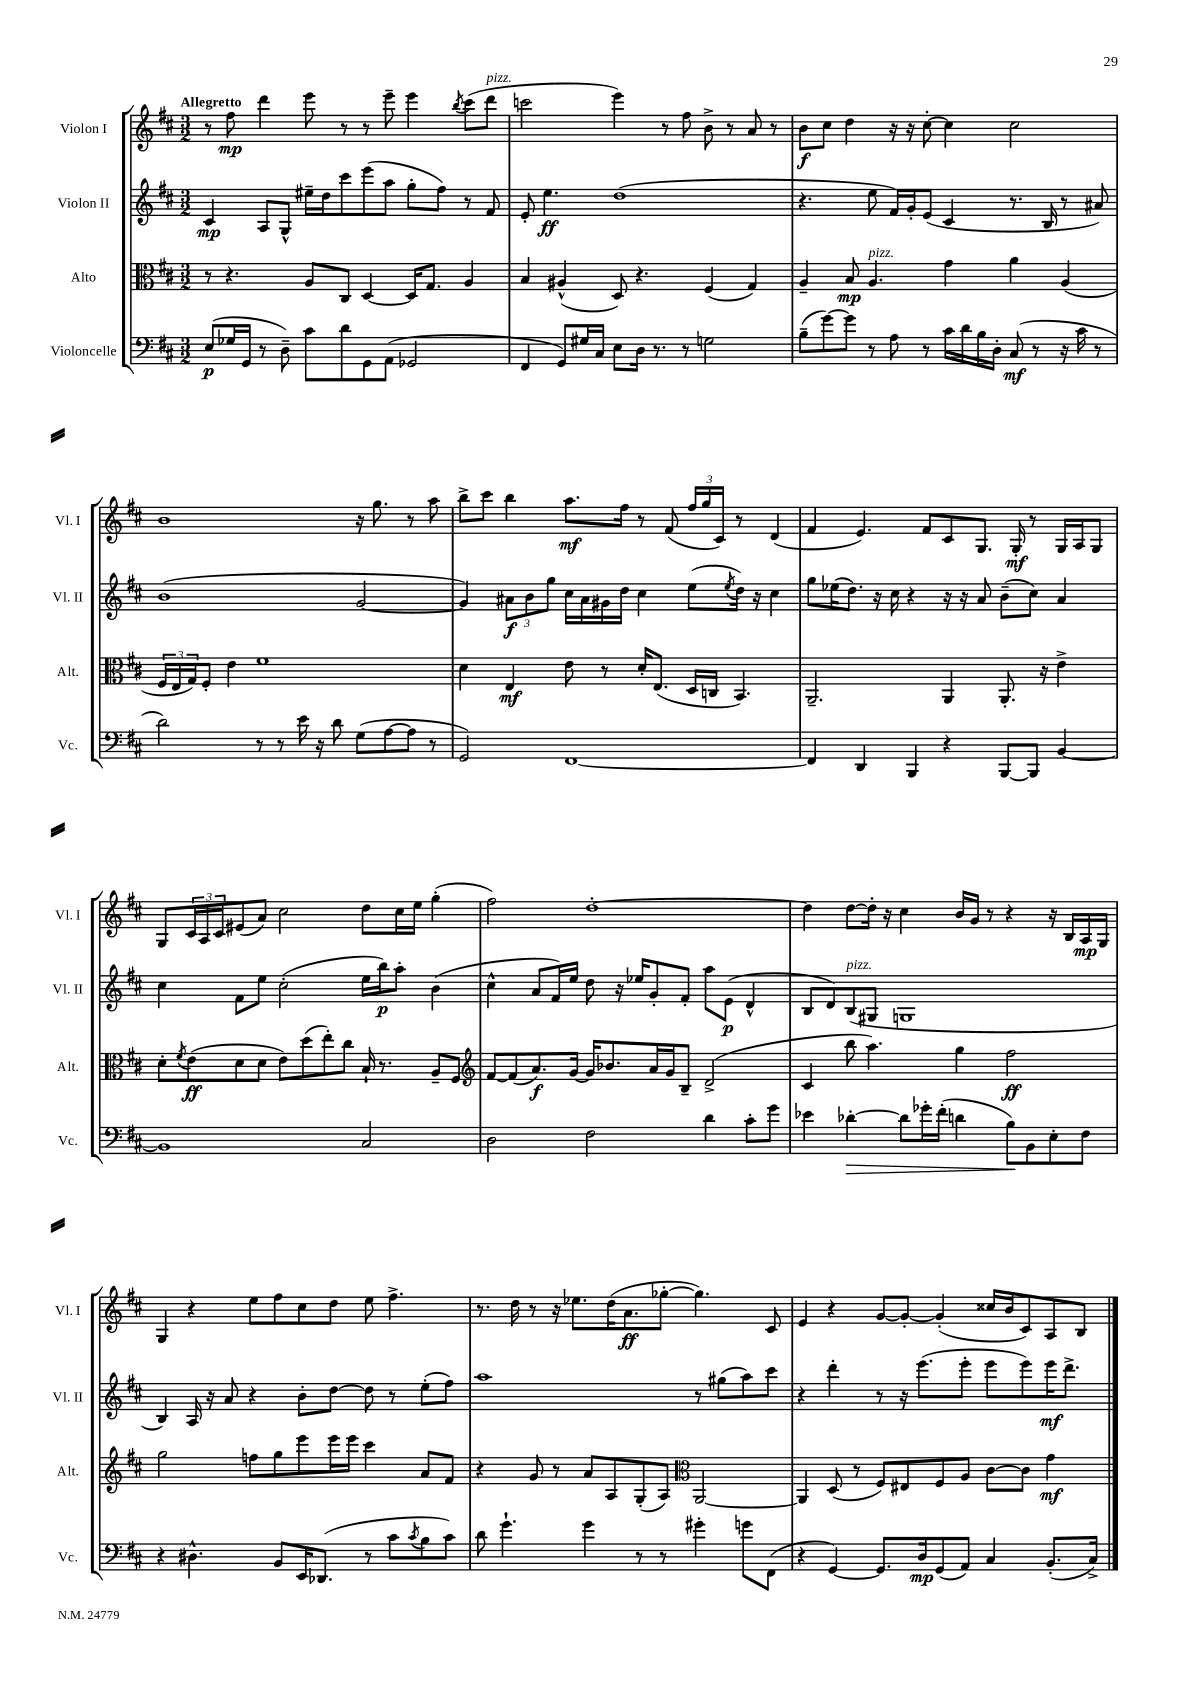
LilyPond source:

<<
\new StaffGroup <<
\new Staff = "s0" \with { instrumentName = "Violon I" shortInstrumentName = "Vl. I" } {
    \clef treble \key d \major \numericTimeSignature \time 3/2 \tempo "Allegretto"
    r8 fis''8\mp d'''4 e'''8 r8 r8 e'''8-- e'''4 \acciaccatura { b''8 } cis'''8( d'''8^\markup { \italic "pizz." } |
    c'''2 e'''4) r8 fis''8 b'8-> r8 a'8 r8 |
    b'8\f cis''8 d''4 r16 r16 cis''8~-. cis''4 cis''2 |
    b'1 r16 g''8. r8 a''8 |
    b''8-> cis'''8 b''4 a''8.\mf fis''16 r8 fis'8( \tuplet 3/2 { fis''16 g''16 cis'16) } r8 d'4( |
    fis'4 e'4.) fis'8 cis'8 g8. g16-.\mf r8 g16 a16 g8 |
    g8 \tuplet 3/2 { cis'16 a16 cis'16 } eis'8( a'8) cis''2 d''8 cis''16 e''16 g''4-.( |
    fis''2) d''1~-. |
    d''4 d''8~ d''16-. r16 cis''4 b'16 g'16 r8 r4 r16 b16 a16\mp g16 |
    g4 r4 e''8 fis''8 cis''8 d''8 e''8 fis''4.-> |
    r8. d''16 r8 r16 ees''8. d''16( a'8.\ff ges''8~-. ges''4.) cis'8 |
    e'4 r4 g'8~ g'8~-. g'4-.( cisis''16 b'16 cis'8) a8 b8 \bar "|." |
}
\new Staff = "s1" \with { instrumentName = "Violon II" shortInstrumentName = "Vl. II" } {
    \clef treble \key d \major \numericTimeSignature \time 3/2
    cis'4\mp a8 g8-^ eis''16-- d''16 cis'''8 e'''8( a''8 g''8-. fis''8) r8 fis'8 |
    e'8-. e''4.\ff d''1( |
    r4. e''8 fis'16) g'16-. e'8( cis'4 r8. b16 r8 ais'8) |
    b'1( g'2~ |
    g'4) \tuplet 3/2 { ais'8\f b'8 g''8 } cis''16 ais'16 gis'16 d''16 cis''4 e''8( \acciaccatura { e''8 } d''16) r16 cis''4 |
    g''8 ees''16( d''8.) r16 cis''16 r4 r16 r16 a'8 b'8--( cis''8) a'4 |
    cis''4 fis'8 e''8 cis''2-.( e''16 b''16\p) a''8-. b'4( |
    cis''4-^ a'8 fis'16) e''16 d''8 r16 ees''16 g'8-. fis'8-. a''8 e'8\p( d'4-^ |
    b8 d'8) b8^\markup { \italic "pizz." }( gis8 g1 |
    b4) a16 r16 a'8 r4 b'8-. d''8~ d''8 r8 e''8-.( fis''8) |
    a''1 r8 gis''8( a''8) cis'''8 |
    r4 d'''4-. r8 r16 e'''8.( e'''8-. e'''8 e'''8) e'''16\mf d'''8.-> \bar "|." |
}
\new Staff = "s2" \with { instrumentName = "Alto" shortInstrumentName = "Alt." } {
    \clef alto \key d \major \numericTimeSignature \time 3/2
    r8 r4. a8 cis8 d4~ d16 g8. a4 |
    b4 ais4-^( d8) r4. fis4( g4) |
    a4-- b8\mp a4.^\markup { \italic "pizz." } g'4 a'4 a4( |
    \tuplet 3/2 { fis16 e16 g16) } fis8-. e'4 fis'1 |
    d'4 e4\mf e'8 r8 d'16-. e8.( d16 c16 b,4.) |
    a,2.-- a,4 a,8.-. r16 e'4-> |
    d'8-. \acciaccatura { fis'8 } e'8\ff( d'8 d'8 e'8) d''8( e''8-.) cis''8 b16-! r8. a8-- fis8 |
    \clef treble fis'8~ fis'8( a'8.\f) g'16~ g'16 bes'8. a'16 g'16 b8-- d'2->( |
    cis'4 b''8 a''4.) g''4 fis''2\ff |
    g''2 f''8 g''8 e'''8 e'''16 e'''16 cis'''4 a'8 fis'8 |
    r4 g'8 r8 a'8 a8 g8-.( a8) \clef alto a,2~ |
    a,4 d8( r8 fis8) eis8 fis8 a8 cis'8~ cis'8 g'4\mf \bar "|." |
}
\new Staff = "s3" \with { instrumentName = "Violoncelle" shortInstrumentName = "Vc." } {
    \clef bass \key d \major \numericTimeSignature \time 3/2
    e8\p( ges16 g,16 r8 d8--) cis'8 d'8 g,8 a,8( ges,2 |
    fis,4 g,8) gis16 cis16 e8 d16 r8. r8 g2 |
    b8--( g'8~) g'8 r8 a8 r8 cis'16 d'16 b16 d16-. cis8\mf( r8 r16 cis'16 r8 |
    d'2) r8 r8 e'16 r16 d'8 g8( a8~ a8 r8 |
    g,2) fis,1~ |
    fis,4 d,4 b,,4 r4 b,,8~ b,,8 b,4~ |
    b,1 cis2 |
    d2 fis2 d'4 cis'8-. g'8 |
    ees'4 des'4~-.\> des'8 ges'16-. fis'16-.( d'4 b8\!) b,8 e8-. fis8 |
    r4 dis4.-^ b,8 e,16 des,8.( r8 cis'8 \acciaccatura { cis'8 } b8 cis'8) |
    d'8 g'4.-! g'4 r8 r8 gis'4-. g'8 fis,8( |
    r4 g,4~) g,8. d16\mp g,8( a,8) cis4 b,8.-.( cis16->) \bar "|." |
}
>>
>>
\layout { \context { \Score \remove "Bar_number_engraver" } }
